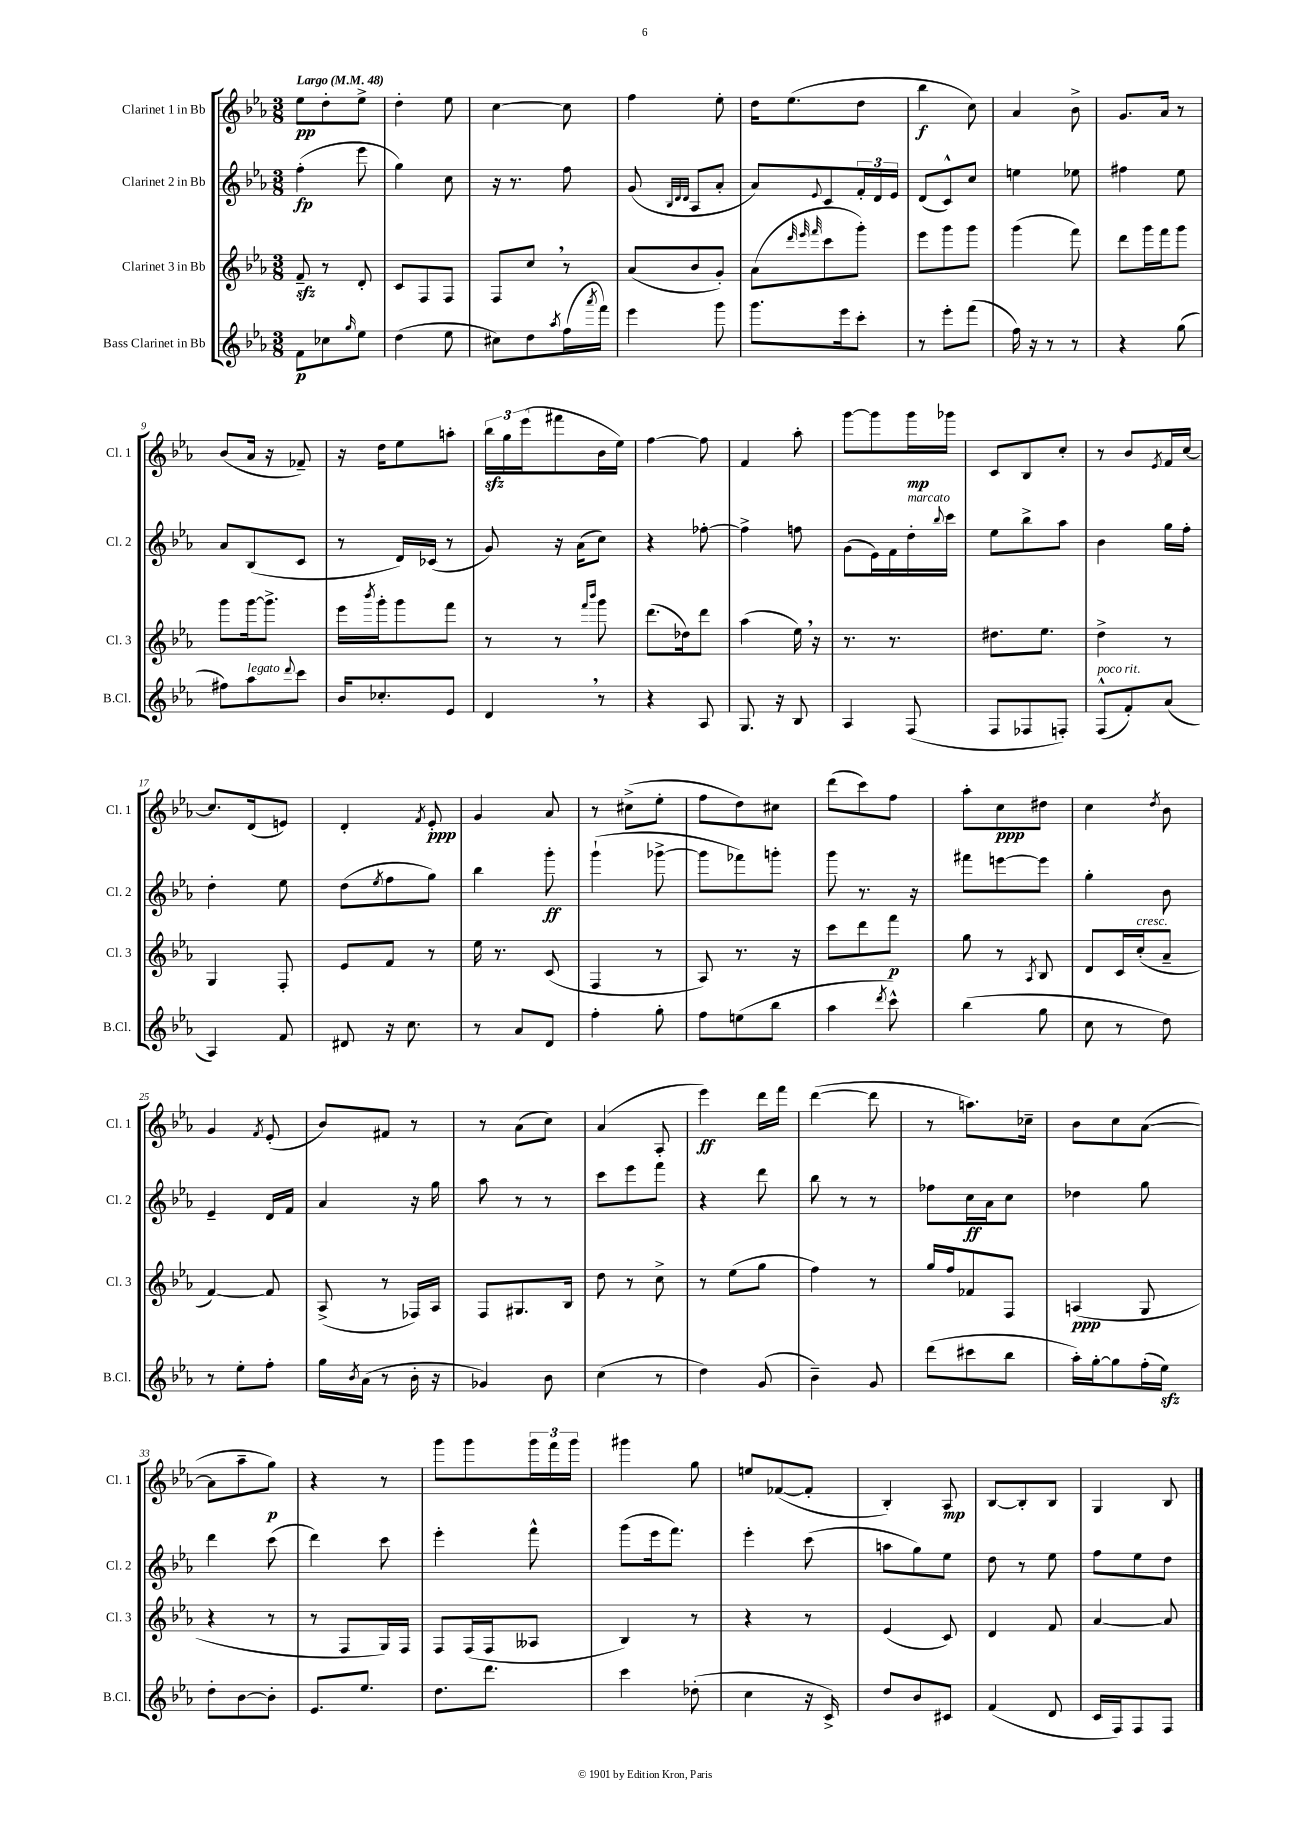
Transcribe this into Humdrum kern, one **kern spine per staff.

**kern	**kern	**kern	**kern
*staff4	*staff3	*staff2	*staff1
*clefG2	*clefG2	*clefG2	*clefG2
*k[b-e-a-]	*k[b-e-a-]	*k[b-e-a-]	*k[b-e-a-]
*M3/8	*M3/8	*M3/8	*M3/8
*MM48	*MM48	*MM48	*MM48
8f	8f~	(4ff'	8ee-
8cc-	8r	.	8dd'
16qqgg	.	.	.
8ee-	8d'	8eee-	8ee-^
=	=	=	=
(4dd	8c	4gg)	4dd'
.	8F	.	.
8ee-	8F	8cc	8ee-
=	=	=	=
8cc#)	8F	16r	[4cc
.	.	8.r	.
8dd	8cc	.	.
8qaa-	.	.	.
(16ff	8r	8ff	8cc]
8qaaa-	.	.	.
16fff)	.	.	.
=	=	=	=
4eee-	(8a-	(8g	4ff
.	.	32qqB-	.
.	.	32qqd	.
.	.	32qqd	.
.	8b-	8A-	.
8ggg	8g')	8a-'	8ee-'
=	=	=	=
8.ggg	(8a-	8a-)	16dd
.	.	.	(8.ee-
.	32qqddd	.	.
.	32qqeee-	.	.
.	32qqfff	8qqe-	.
.	8ccc	8c	.
16eee-	.	.	.
8ccc'	8ggg')	24f'	8dd
.	.	24d	.
.	.	24e-	.
=	=	=	=
8r	8eee-	(8d	4bb-
8eee-'	8ggg	8c^^)	.
(8fff	8ggg	8cc	8cc)
=	=	=	=
16ff)	(4ggg	4ee	4a-
16r	.	.	.
8r	.	.	.
8r	8fff)	8ee-	8b-^
=	=	=	=
4r	8ddd	4ff#	8.g
.	16ggg	.	.
.	16fff	.	16a-
(8gg	8ggg	8ee-	8r
=	=	=	=
8ff#)	8ggg	8a-	(8b-
8aa-	[16ggg	(8B-	16a-
.	8.ggg^]	.	16r
8qqddd	.	.	.
8ccc	.	8c	8f-~)
=	=	=	=
16b-	16eee-	8r	16r
.	8qbbb-	.	.
8.cc-'	16ggg'	.	16dd
.	8ggg	16d)	8ee-
.	.	(16c-	.
8e-	8fff	8r	8aa'
=	=	=	=
4d	8r	8g)	24bb-
.	.	.	24gg
.	.	.	(24eee-
.	8r	16r	8fff#
.	.	(16a-	.
.	16qqfff	.	.
.	16qqbbb-	.	.
8r	8ggg	8cc)	16b-
.	.	.	16ee-)
=	=	=	=
4r	(8.ddd	4r	[4ff
.	16dd-)	.	.
8A-	8ddd	[8ff-'	8ff]
=	=	=	=
8.G	(4aa-	4ff-^]	4f
16r	.	.	.
8B-	16ee-)	8ff	8aa-'
.	16r	.	.
=	=	=	=
4A-	8.r	(8g	[8ggg
.	.	16e-)	8ggg]
.	8.r	16f	.
(8F	.	16dd'	16ggg
.	.	8qqbb-	.
.	.	16ccc	16ggg-
=	=	=	=
8F	8.dd#	8ee-	8c
8F-	.	8bb-^	8B-
.	8.ee-	.	.
8F')	.	8aa-	8cc'
=	=	=	=
(8F^^	4dd^	4b-	8r
8f')	.	.	8b-
.	.	.	8qe-
(8a-	8r	16gg	16f
.	.	16ff'	[16cc
=	=	=	=
4A-)	4G	4dd'	8.cc]
.	.	.	(16d
8f	8F'	8ee-	8e)
=	=	=	=
8d#	8e-	(8dd	4d'
.	.	8qee-	.
16r	8f	8ff	.
8.cc	.	.	.
.	.	.	8qf
.	8r	8gg)	8e-'
=	=	=	=
8r	16ee-	4bb-	4g
.	8.r	.	.
8a-	.	.	.
8d	(8c	8ggg'	8a-
=	=	=	=
4ff'	4F	(4ggg`	8r
.	.	.	(8cc#^
8gg'	8r	[8ggg-^	8ee-'
=	=	=	=
8ff	8A-)	8ggg-]	8ff
(8ee	8.r	8fff-)	8dd)
8bb-	.	8ggg'	8cc#
.	16r	.	.
=	=	=	=
4aa-	8ccc	8ggg	(8ddd
.	8ddd	8.r	8ccc)
8qddd	.	.	.
8ccc^^)	8fff	.	8ff
.	.	16r	.
=	=	=	=
(4bb-	8gg	8fff#	8aa-'
.	8r	[8eee	8cc
.	8qA-	.	.
8gg	8B-	8eee]	8dd#
=	=	=	=
8cc	8d	4gg'	4cc
8r	16c	.	.
.	(16cc'	.	.
.	.	.	8qdd
8dd)	8a-~	8b-	8b-
=	=	=	=
8r	[4f)	4e-~	4g
8ee-'	.	.	.
.	.	.	8qf
8ff'	8f]	16d	(8e-'
.	.	16f	.
=	=	=	=
16gg	(8A-^	4a-	8b-)
8qb-	.	.	.
(16a-	.	.	.
8r	8r	.	8f#
16b-'	16F-)	16r	8r
16r	16A-	16gg	.
=	=	=	=
4g-)	8F	8aa-	8r
.	8.G#	8r	(8a-
8b-	.	8r	8cc)
.	16B-	.	.
=	=	=	=
(4cc	8dd	8ccc	(4a-
.	8r	8eee-	.
8r	8cc^	8fff	8A-'
=	=	=	=
4dd)	8r	4r	4eee-)
.	(8ee-	.	.
(8g	8gg	8ddd	16ddd
.	.	.	16fff
=	=	=	=
4b-~)	4ff)	8bb-	([4ddd
.	.	8r	.
8g	8r	8r	8ddd]
=	=	=	=
(8ddd	16gg	8ff-	8r
.	16ff	.	.
8ccc#	8f-	16cc	8.aa)
.	.	16a-	.
8bb-	8F	8cc	.
.	.	.	16cc-~
=	=	=	=
16aa-')	(4A	4dd-	8b-
[16gg'	.	.	.
8gg]	.	.	8cc
(16ff'	8G	8gg	([8a-
16ee-)	.	.	.
=	=	=	=
8dd'	4r	4ddd	8a-]
[8b-	.	.	8aa-~
8b-']	8r	(8ccc	8gg)
=	=	=	=
8.e-	8r	4ddd)	4r
.	8F	.	.
8.ee-	.	.	.
.	16G)	8ccc	8r
.	16F	.	.
=	=	=	=
8.dd	8F	4eee-'	8ggg
.	(16F	.	8ggg
8.ddd	16F	.	.
.	8A--	8fff^^	24ggg
.	.	.	24fff
.	.	.	24ggg
=	=	=	=
4ccc	4B-)	(8ggg	4ggg#
.	.	16eee-	.
.	.	8.fff)	.
(8dd-'	8r	.	8gg
=	=	=	=
4cc	4r	4eee-'	8ee
.	.	.	([8f-
16r	8r	(8ccc	8f-']
16c^)	.	.	.
=	=	=	=
8dd	(4e-	8aa	4B-')
8b-	.	8gg)	.
8c#	8c)	8ee-	8A-
=	=	=	=
(4f	4d	8dd	[8B-
.	.	8r	8B-']
8d	8f	8ee-	8B-
=	=	=	=
16c	[4a-	8ff	4G
16F)	.	.	.
8F	.	8ee-	.
8F	8a-]	8dd	8B-
==	==	==	==
*-	*-	*-	*-
